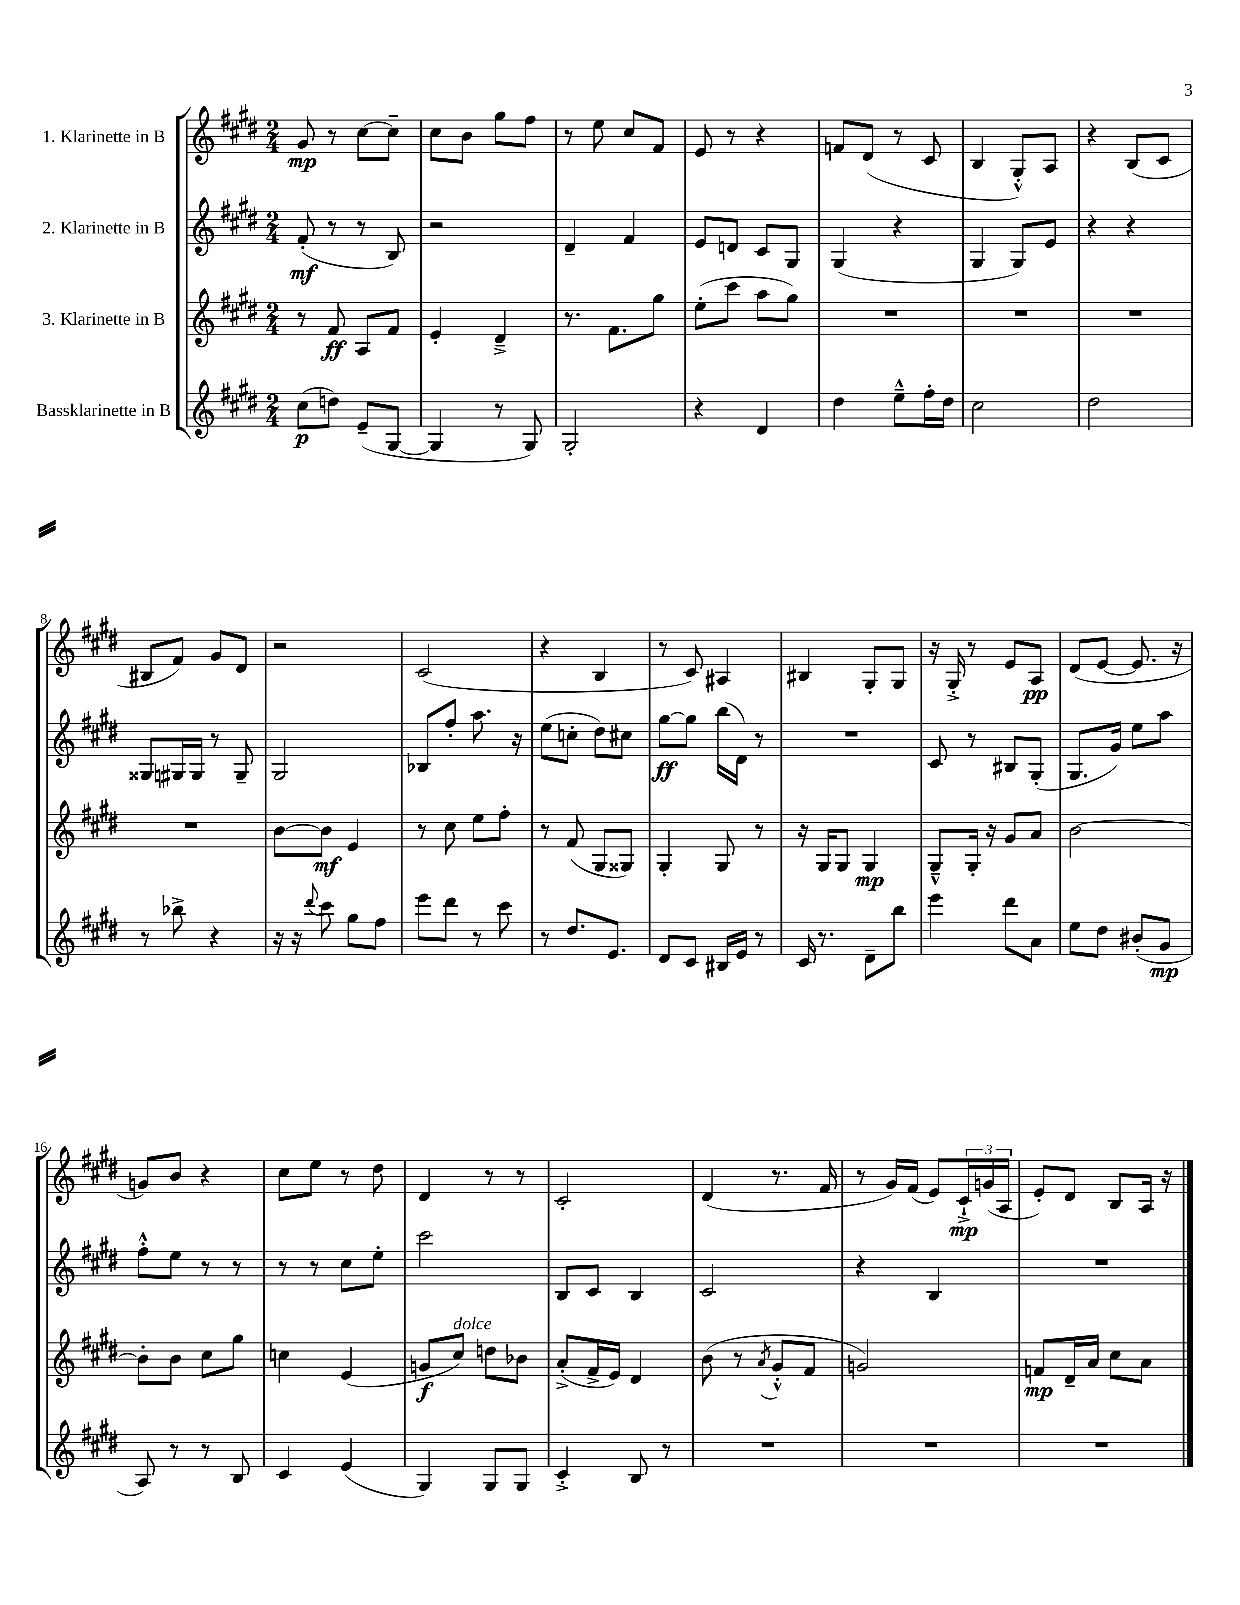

**kern	**kern	**kern	**kern
*staff4	*staff3	*staff2	*staff1
*clefG2	*clefG2	*clefG2	*clefG2
*k[f#c#g#d#]	*k[f#c#g#d#]	*k[f#c#g#d#]	*k[f#c#g#d#]
*M2/4	*M2/4	*M2/4	*M2/4
(8cc#	8r	(8f#'	8g#
8dd)	8f#	8r	8r
(8e~	8A	8r	[8cc#
[8G#	8f#	8B)	8cc#~]
=	=	=	=
4G#]	4e'	2r	8cc#
.	.	.	8b
8r	4d#~^	.	8gg#
8G#)	.	.	8ff#
=	=	=	=
2G#'	8.r	4d#~	8r
.	.	.	8ee
.	8.f#	.	.
.	.	4f#	8cc#
.	8gg#	.	8f#
=	=	=	=
4r	(8ee'	8e	8e
.	8ccc#	8d	8r
4d#	8aa	8c#	4r
.	8gg#)	8G#	.
=	=	=	=
4dd#	2r	(4G#	8f
.	.	.	(8d#
8ee~^^	.	4r	8r
16ff#'	.	.	8c#
16dd#	.	.	.
=	=	=	=
2cc#	2r	4G#	4B
.	.	8G#)	8G#'^^)
.	.	8e	8A
=	=	=	=
2dd#	2r	4r	4r
.	.	4r	(8B
.	.	.	8c#
=	=	=	=
8r	2r	8G##	8B#
8bb-^	.	16G#	8f#)
.	.	16G#	.
4r	.	8r	8g#
.	.	8G#~	8d#
=	=	=	=
16r	[8b	2G#	2r
16r	.	.	.
8qqddd#	.	.	.
8ccc#	8b]	.	.
8gg#	4e	.	.
8ff#	.	.	.
=	=	=	=
8eee	8r	8B-	(2c#
8ddd#	8cc#	8ff#'	.
8r	8ee	8.aa	.
8ccc#	8ff#'	.	.
.	.	16r	.
=	=	=	=
8r	8r	(8ee	4r
8.dd#	(8f#	8cc'	.
.	8G#	8dd#)	4B
8.e	.	.	.
.	8G##)	8cc#	.
=	=	=	=
8d#	4G#'	[8gg#	8r
8c#	.	8gg#]	8c#)
16B#	8G#	(16bb	4A#
16e	.	16d#)	.
8r	8r	8r	.
=	=	=	=
16c#	16r	2r	4B#
8.r	16G#	.	.
.	8G#	.	.
8d#~	4G#	.	8G#'
8bb	.	.	8G#
=	=	=	=
4eee	8G#~^^	8c#	16r
.	.	.	16G#'^
.	16G#'	8r	8r
.	16r	.	.
8ddd#	8g#	8B#	8e
8a	8a	(8G#'	8A
=	=	=	=
8ee	[2b	8.G#	(8d#
8dd#	.	.	[8e
.	.	16g#)	.
(8b#'	.	8ee	8.e]
8g#	.	8aa	.
.	.	.	16r
=	=	=	=
8A)	8b']	8ff#'^^	8g)
8r	8b	8ee	8b
8r	8cc#	8r	4r
8B	8gg#	8r	.
=	=	=	=
4c#	4cc	8r	8cc#
.	.	8r	8ee
(4e	(4e	8cc#	8r
.	.	8ee'	8dd#
=	=	=	=
4G#)	8g	2ccc#	4d#
.	8cc#)	.	.
8G#	8dd	.	8r
8G#	8b-	.	8r
=	=	=	=
4c#'^	(8a'^	8B	2c#'
.	16f#^	8c#	.
.	16e)	.	.
8B	4d#	4B	.
8r	.	.	.
=	=	=	=
2r	(8b	2c#	(4d#
.	8r	.	.
.	8qa	.	.
.	8g#'^^	.	8.r
.	8f#	.	.
.	.	.	16f#
=	=	=	=
2r	2g)	4r	8r
.	.	.	16g#)
.	.	.	(16f#
.	.	4B	8e)
.	.	.	24c#`^
.	.	.	(24g
.	.	.	24A
=	=	=	=
2r	8f	2r	8e')
.	16d#~	.	8d#
.	16a	.	.
.	8cc#	.	8B
.	8a	.	16A
.	.	.	16r
==	==	==	==
*-	*-	*-	*-
